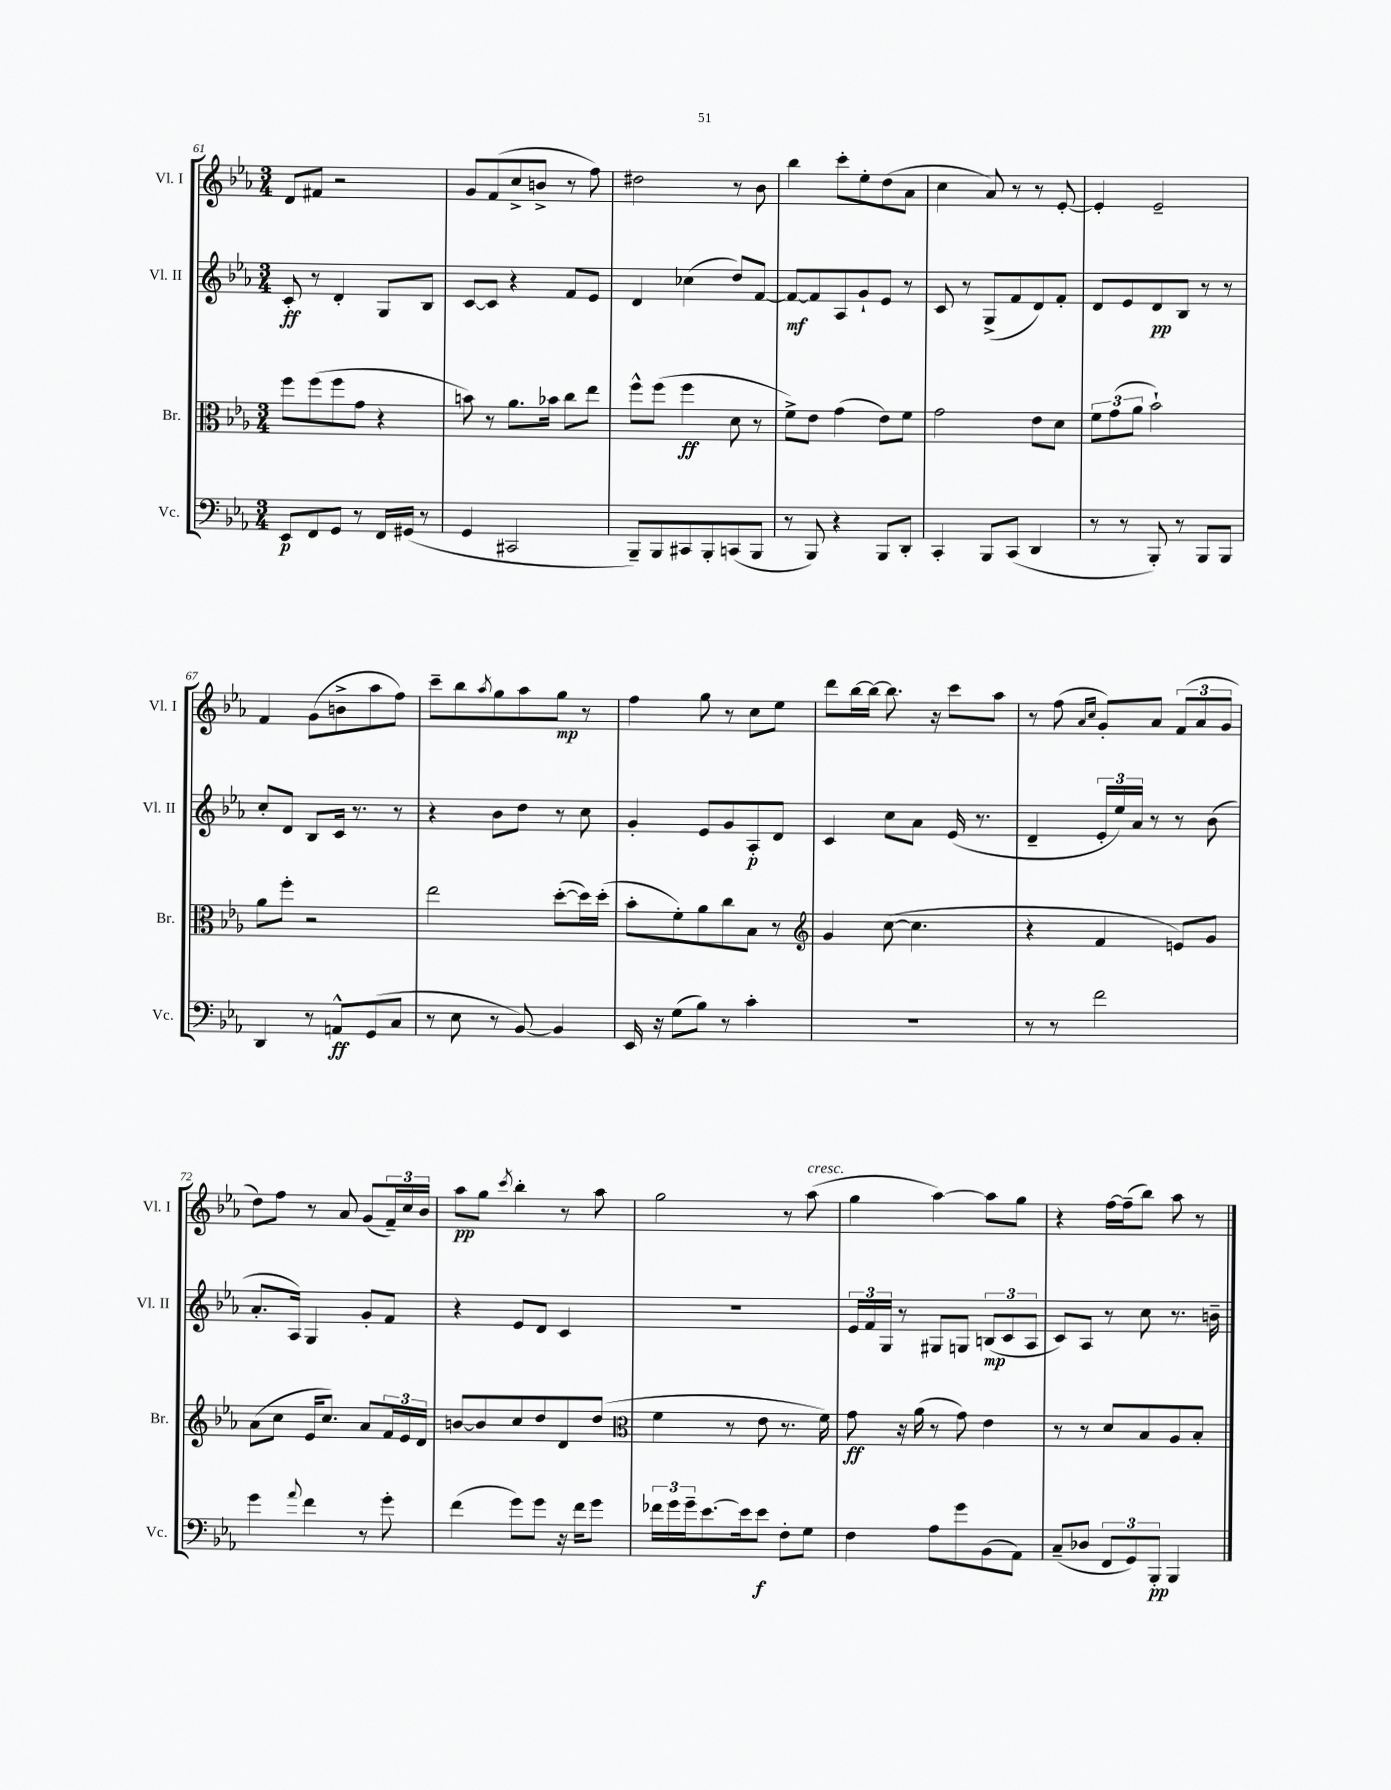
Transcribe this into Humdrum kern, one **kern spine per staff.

**kern	**kern	**kern	**kern
*staff4	*staff3	*staff2	*staff1
*clefF4	*clefC3	*clefG2	*clefG2
*k[b-e-a-]	*k[b-e-a-]	*k[b-e-a-]	*k[b-e-a-]
*M3/4	*M3/4	*M3/4	*M3/4
8EE-/L	8ff\L	8c'/	8d/L
8FF/	(8ff\	8r	8f#/J
8GG/J	8ff\	4d'/	2r
8r	8g\J	.	.
16FF/LL	4r	8G/L	.
(16GG#/JJ	.	.	.
8r	.	8B-/J	.
=	=	=	=
4GG/	8b\)	[8c/L	8g/L
.	8r	8c/]J	(8f/
2CC#/	8.a-\L	4r	8cc^/
.	.	.	8b^/J
.	16b-\Jk	.	.
.	8cc\L	8f/L	8r
.	8ee-\J	8e-/J	8ff\)
=	=	=	=
8BBB-~/L)	8ff^^\L	4d/	2dd#\
8BBB-/	(8ff\J	.	.
8CC#/	4ff\	(4cc-\	.
8BBB-'/	.	.	.
(8CC/	8d\	8dd/L)	8r
8BBB-/J	8r	[8f/J	8b-\
=	=	=	=
8r	8f^\L)	8f/_L	4bb-\
8BBB-/)	8e-\J	8f/]	.
4r	(4g\	8A-/	8ccc'\L
.	.	8g`/	8ee-'\
8BBB-/L	8e-\L)	8e-/J	(8dd\
8DD'/J	8f\J	8r	8a-\J
=	=	=	=
4CC'/	2g\	8c/	4cc\
.	.	8r	.
8BBB-/L	.	(8G^/L	8a-/)
(8CC/J	.	8f/	8r
4DD/	8e-\L	8d/)	8r
.	8d\J	8f'/J	[8e-'/
=	=	=	=
8r	12f\L	8d/L	4e-'/]
.	(12g\	.	.
8r	.	8e-/	.
.	12a-\J	.	.
8BBB-'/)	2b-`\)	8d/	2e-~/
8r	.	8B-/J	.
8BBB-/L	.	8r	.
8BBB-/J	.	8r	.
=	=	=	=
4DD/	8a-\L	8cc'/L	4f/
.	8ff'\J	8d/J	.
8r	2r	8B-/L	(8g\L
8AA^^/L	.	16c/Jk	8b^\
.	.	8.r	.
(8GG/	.	.	8aa-\
8C/J	.	8r	8ff\J)
=	=	=	=
8r	2ee-\	4r	8ccc~\L
8E-\	.	.	8bb-\
.	.	.	8qaa-/
8r	.	8b-\L	8gg\
[8BB-/)	.	8dd\J	8aa-\
4BB-/]	([8dd'\L	8r	8gg\J
.	16dd\]L)	8cc\	8r
.	(16dd'\JJ	.	.
=	=	=	=
16EE-/	8b-'\L	4g'/	4ff\
16r	.	.	.
(8G\L	8f'\)	.	.
8B-\J)	8a-\	8e-/L	8gg\
8r	8cc\	8g/	8r
4c'\	8B-\J	8A-'/	8cc\L
.	8r	8d/J	8ee-\J
=	=	=	=
*	*clefG2	*	*
2.r	4g/	4c/	8ddd\L
.	.	.	[16bb-\L
.	.	.	16bb-\_JJ
.	([8cc\	8cc\L	8.bb-\]
.	4.cc\]	8a-\J	.
.	.	.	16r
.	.	(16e-/	8ccc\L
.	.	8.r	.
.	.	.	8aa-\J
=	=	=	=
8r	4r	4d~/	8r
8r	.	.	(8ff\
.	.	.	16qqa-/LL
.	.	.	16qqcc/JJ
2f\	4f/	24e-'/LL	8g'/L)
.	.	24ee-/)	.
.	.	24a-/JJ	.
.	.	8r	8a-/J
.	8e/L)	8r	(12f/L
.	.	.	12a-/
.	8g/J	(8b-\	.
.	.	.	12g/J
=	=	=	=
4g\	(8a-\L	8.a-'/L	8dd\L)
.	8cc\J	.	8ff\J
.	.	16A-/Jk)	.
8qqa-/	.	.	.
4f\	16e-/LK	4G/	8r
.	8.cc/J)	.	.
.	.	.	8a-/
8r	8a-/L	8g'/L	(8g/L
8g'\	24f/L	8f/J	24f~/L)
.	24e-/	.	24cc/
.	24d/JJ	.	24b-/JJ
=	=	=	=
(4f\	[8b/L	4r	8aa-\L
.	8b/]	.	8gg\J
.	.	.	8qccc/
8g\L)	8cc/	8e-/L	4bb-'\
8g\J	8dd/	8d/J	.
16r	8d/	4c/	8r
16f\LK	.	.	.
8g\J	(8dd/J	.	8aa-\
=	=	=	=
*	*clefC3	*	*
24f-\LL	4f\	2.r	2gg\
24g\	.	.	.
24g~\J	.	.	.
[8.e-\	.	.	.
.	8r	.	.
16e-\]k	.	.	.
8e-\J	8e-\	.	.
8F'\L	8.r	.	8r
8G\J	.	.	(8aa-\
.	16f\)	.	.
=	=	=	=
4F\	8g\	24e-/LL	4gg\
.	.	24f/	.
.	.	24G/JJ	.
.	16r	8r	.
.	(16a-\	.	.
8A-\L	8r	8G#/L	[4aa-\)
8g\	8g\)	8G/J	.
(8BB-\	4e-\	(12B/L	8aa-\]L
.	.	12c/	.
8AA-\J)	.	.	8gg\J
.	.	12A-/J	.
=	=	=	=
(8C~/L	8r	8c/L)	4r
8D-/J	8r	8A-/J	.
12FF/L	8d/L	8r	[16ff\LL
.	.	.	(16ff~\]J
12GG/)	.	.	.
.	8B-/	8cc\	8bb-\J)
12BBB-'/J	.	.	.
4BBB-/	8A-/	8.r	8aa-\
.	8B-'/J	.	8r
.	.	16b~\	.
==	==	==	==
*-	*-	*-	*-
